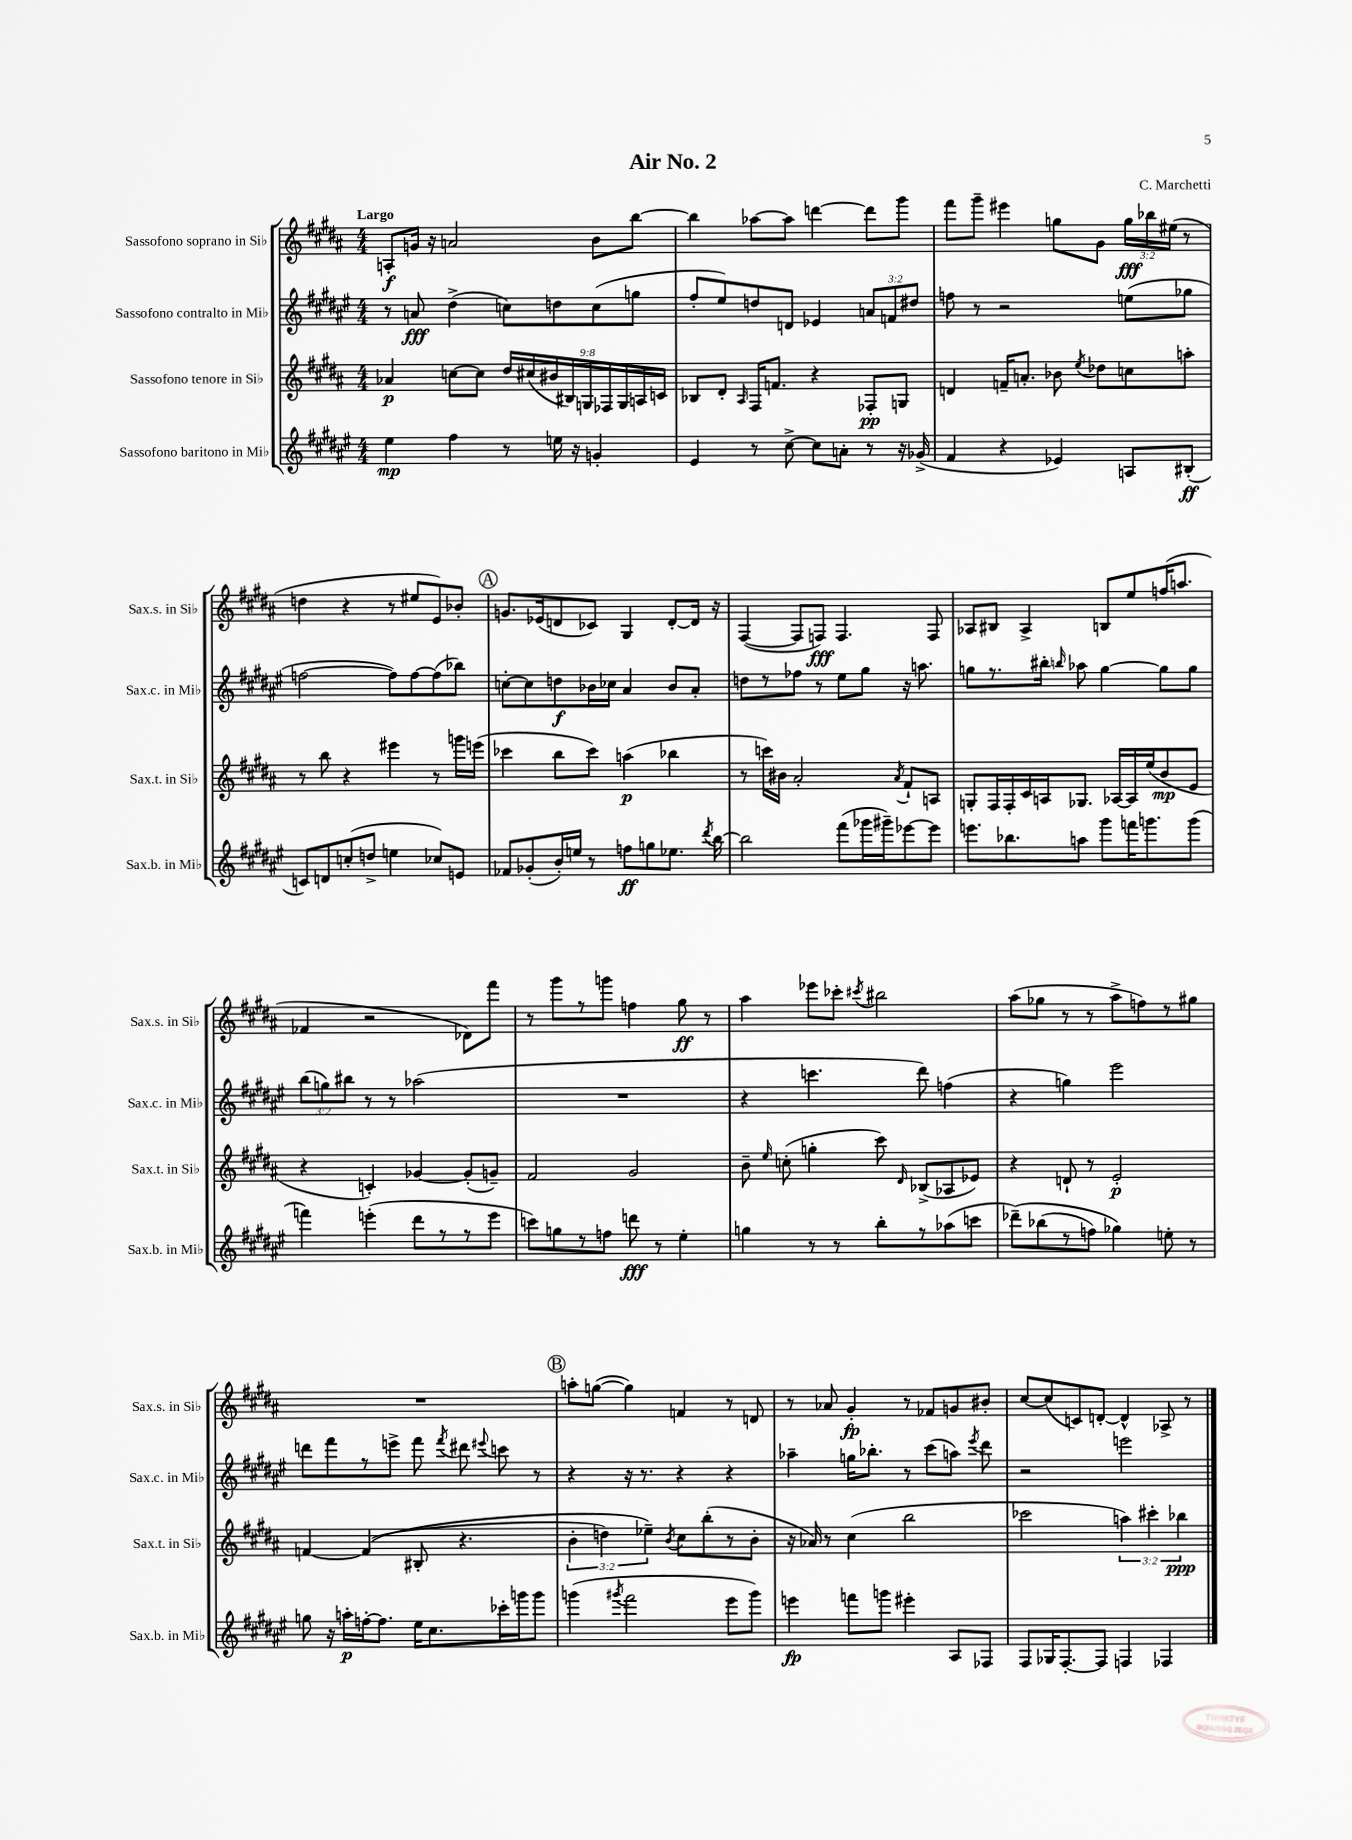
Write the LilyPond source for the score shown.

\header { title = "Air No. 2" composer = "C. Marchetti" }
<<
\new StaffGroup <<
\new Staff = "s0" \with { instrumentName = "Sassofono soprano in Sib" shortInstrumentName = "Sax.s. in Sib" } {
    \clef treble \key b \major \numericTimeSignature \time 4/4 \override Staff.TupletNumber.text = #tuplet-number::calc-fraction-text \tempo "Largo"
    \autoBeamOff a8[-.\f g'16] r16 a'2 b'8[ b''8]~ |
    b''4 aes''8[~ aes''8] d'''4~ d'''8[ gis'''8] |
    fis'''8[ gis'''8]-- eis'''4 g''8[ gis'8] \tuplet 3/2 { g''16[\fff bes''16 eis''16]( } r8 |
    d''4 r4 r8 eis''8[ e'8) bes'8]-. |
    \mark \markup { \circle "A" } g'8.[ ees'16( d'8 ces'8]) gis4 d'8[~-. d'16] r16 |
    fis4~( fis8[ f8]\fff) f4. f8 |
    aes8[ bis8] aes4-> b8[ e''8 f''16( a''8.] |
    fes'4 r2 des'8[) fis'''8] |
    r8 gis'''8[ r8 g'''8] f''4 gis''8\ff r8 |
    ais''4 ees'''8[ ces'''8]-. \acciaccatura { cis'''8 } bis''2 |
    ais''8[( ges''8] r8 r8 ais''8[-> f''8) r8 gis''8] |
    R1 |
    \mark \markup { \circle "B" } a''8[-. g''8]~( g''4) f'4 r8 d'8 |
    r8 aes'8 gis'4-.\fp r8 fes'8[ g'8 bis'8]-. |
    cis''8[~ cis''8( c'8) d'8]~-. d'4-^ aes8-> r8 \bar "|." |
}
\new Staff = "s1" \with { instrumentName = "Sassofono contralto in Mib" shortInstrumentName = "Sax.c. in Mib" } {
    \clef treble \key fis \major \numericTimeSignature \time 4/4 \override Staff.TupletNumber.text = #tuplet-number::calc-fraction-text
    \autoBeamOff r8 a'8\fff dis''4->( c''8[) d''8 c''8( g''8] |
    fis''8[-. eis''8) d''8 d'8] ees'4 \tuplet 3/2 { a'8[ f'8 dis''8] } |
    f''8 r8 r2 e''8[( ges''8] |
    f''2~ f''8[) f''8~ f''8( bes''8]) |
    \mark \markup { \circle "A" } c''8[~-. c''8 d''8\f bes'16 ces''16] ais'4 bes'8[ ais'8]-. |
    d''8[ r8 fes''8] r8 eis''8[ gis''8] r16 a''8. |
    g''8[ r8. bis''16]-. \grace { b''16 } aes''8 g''4~ g''8[ g''8] |
    \tuplet 3/2 { b''8[( g''8) bis''8] } r8 r8 aes''2( |
    R1 |
    r4 c'''4. dis'''8) f''4( |
    r4 g''4) eis'''2 |
    d'''8[ fis'''8 r8 e'''8]-> fis'''8 \acciaccatura { fis'''8 } dis'''8 \appoggiatura { eis'''8 } c'''8 r8 |
    \mark \markup { \circle "B" } r4 r16 r8. r4 r4 |
    aes''4-- g''16[ bes''8.]-. r8 cis'''8[( a''8]) \acciaccatura { eis'''8 } dis'''8 |
    r2 e'''2 \bar "|." |
}
\new Staff = "s2" \with { instrumentName = "Sassofono tenore in Sib" shortInstrumentName = "Sax.t. in Sib" } {
    \clef treble \key b \major \numericTimeSignature \time 4/4 \override Staff.TupletNumber.text = #tuplet-number::calc-fraction-text
    \autoBeamOff aes'4\p c''8[~ c''8] \tuplet 9/8 { dis''16[ cis''16( bis'16 bis16) g16 fes16 g16 a16 c'16] } |
    bes8[ dis'8]-. \grace { ais16 } fis16[ f'8.] r4 fes8[-.\pp g8] |
    d'4 f'16[-- a'8.]-. bes'8 \acciaccatura { e''8 } des''8[ c''8 a''8]-. |
    r8 b''8 r4 eis'''4 r8 g'''16[ e'''16]( |
    \mark \markup { \circle "A" } ces'''4 b''8[ ces'''8]) a''4\p( bes''4 |
    r8 c'''16[) bis'16] ais'2-. \acciaccatura { ais'8 } fis'8[-! a8] |
    g8[-. fis16 fis16-. cis'16 a16 ges8.] aes16[~ aes16 e''16( b'8\mp e'8] |
    r4 c'4-.) ges'4~ ges'8[-.( g'8]--) |
    fis'2 gis'2 |
    b'8-- \grace { e''16 } c''8-.( g''4-. cis'''8) \grace { dis'16 } bes8[->( aes8 ees'8]) |
    r4 d'8-! r8 e'2-.\p |
    f'4~ f'4(\( bis8-. r4. |
    \mark \markup { \circle "B" } \tuplet 3/2 { b'4-. d''4) ees''4--\) } \acciaccatura { b'8 } cis''8[ b''8-.( r8 b'8]-. |
    r16 aes'16) r8 cis''4( b''2 |
    ces'''2 \tuplet 3/2 { a''4) cis'''4-. bes''4\ppp } \bar "|." |
}
\new Staff = "s3" \with { instrumentName = "Sassofono baritono in Mib" shortInstrumentName = "Sax.b. in Mib" } {
    \clef treble \key fis \major \numericTimeSignature \time 4/4
    \autoBeamOff eis''4\mp fis''4 r8 e''16 r16 g'4-. |
    eis'4 r8 cis''8~-> cis''8[ a'8]-. r8 r16 ges'16->( |
    fis'4 r4 ees'4) a8[ bis8]-.\ff( |
    c'8[) d'8 c''8-.( d''8]-> e''4 ces''8[) e'8] |
    \mark \markup { \circle "A" } fes'8[ ges'8-.( b'16-.) e''16] r8 f''8[\ff g''8 ees''8.] \acciaccatura { dis'''8 } b''16~ |
    b''2 fis'''8[( ges'''16 gis'''16--) ees'''8~ ees'''8] |
    e'''8.[ bes''8. a''8] gis'''8[ f'''16 g'''8. g'''8]( |
    f'''4) e'''4-.( dis'''8[ r8 r8 e'''8] |
    c'''8[) g''8 r8 f''8] d'''8\fff r8 eis''4-. |
    g''4 r8 r8 b''8[-. r8 aes''8( c'''8] |
    des'''8[--)\( bes''8( r8 f''8]) ges''4\) e''8-. r8 |
    g''8 r16 a''16[-.\p f''16~-. f''8.] eis''16[ cis''8. ces'''16-. g'''16 g'''8] |
    \mark \markup { \circle "B" } g'''4( \acciaccatura { gis'''8 } fis'''2 eis'''8[ gis'''8]) |
    e'''4\fp f'''8[ g'''8] eis'''4-. ais8[ fes8] |
    fis8[ ges16 fis8.~-. fis8] f4 fes4 \bar "|." |
}
>>
>>
\layout { \context { \Score \remove "Bar_number_engraver" } }
